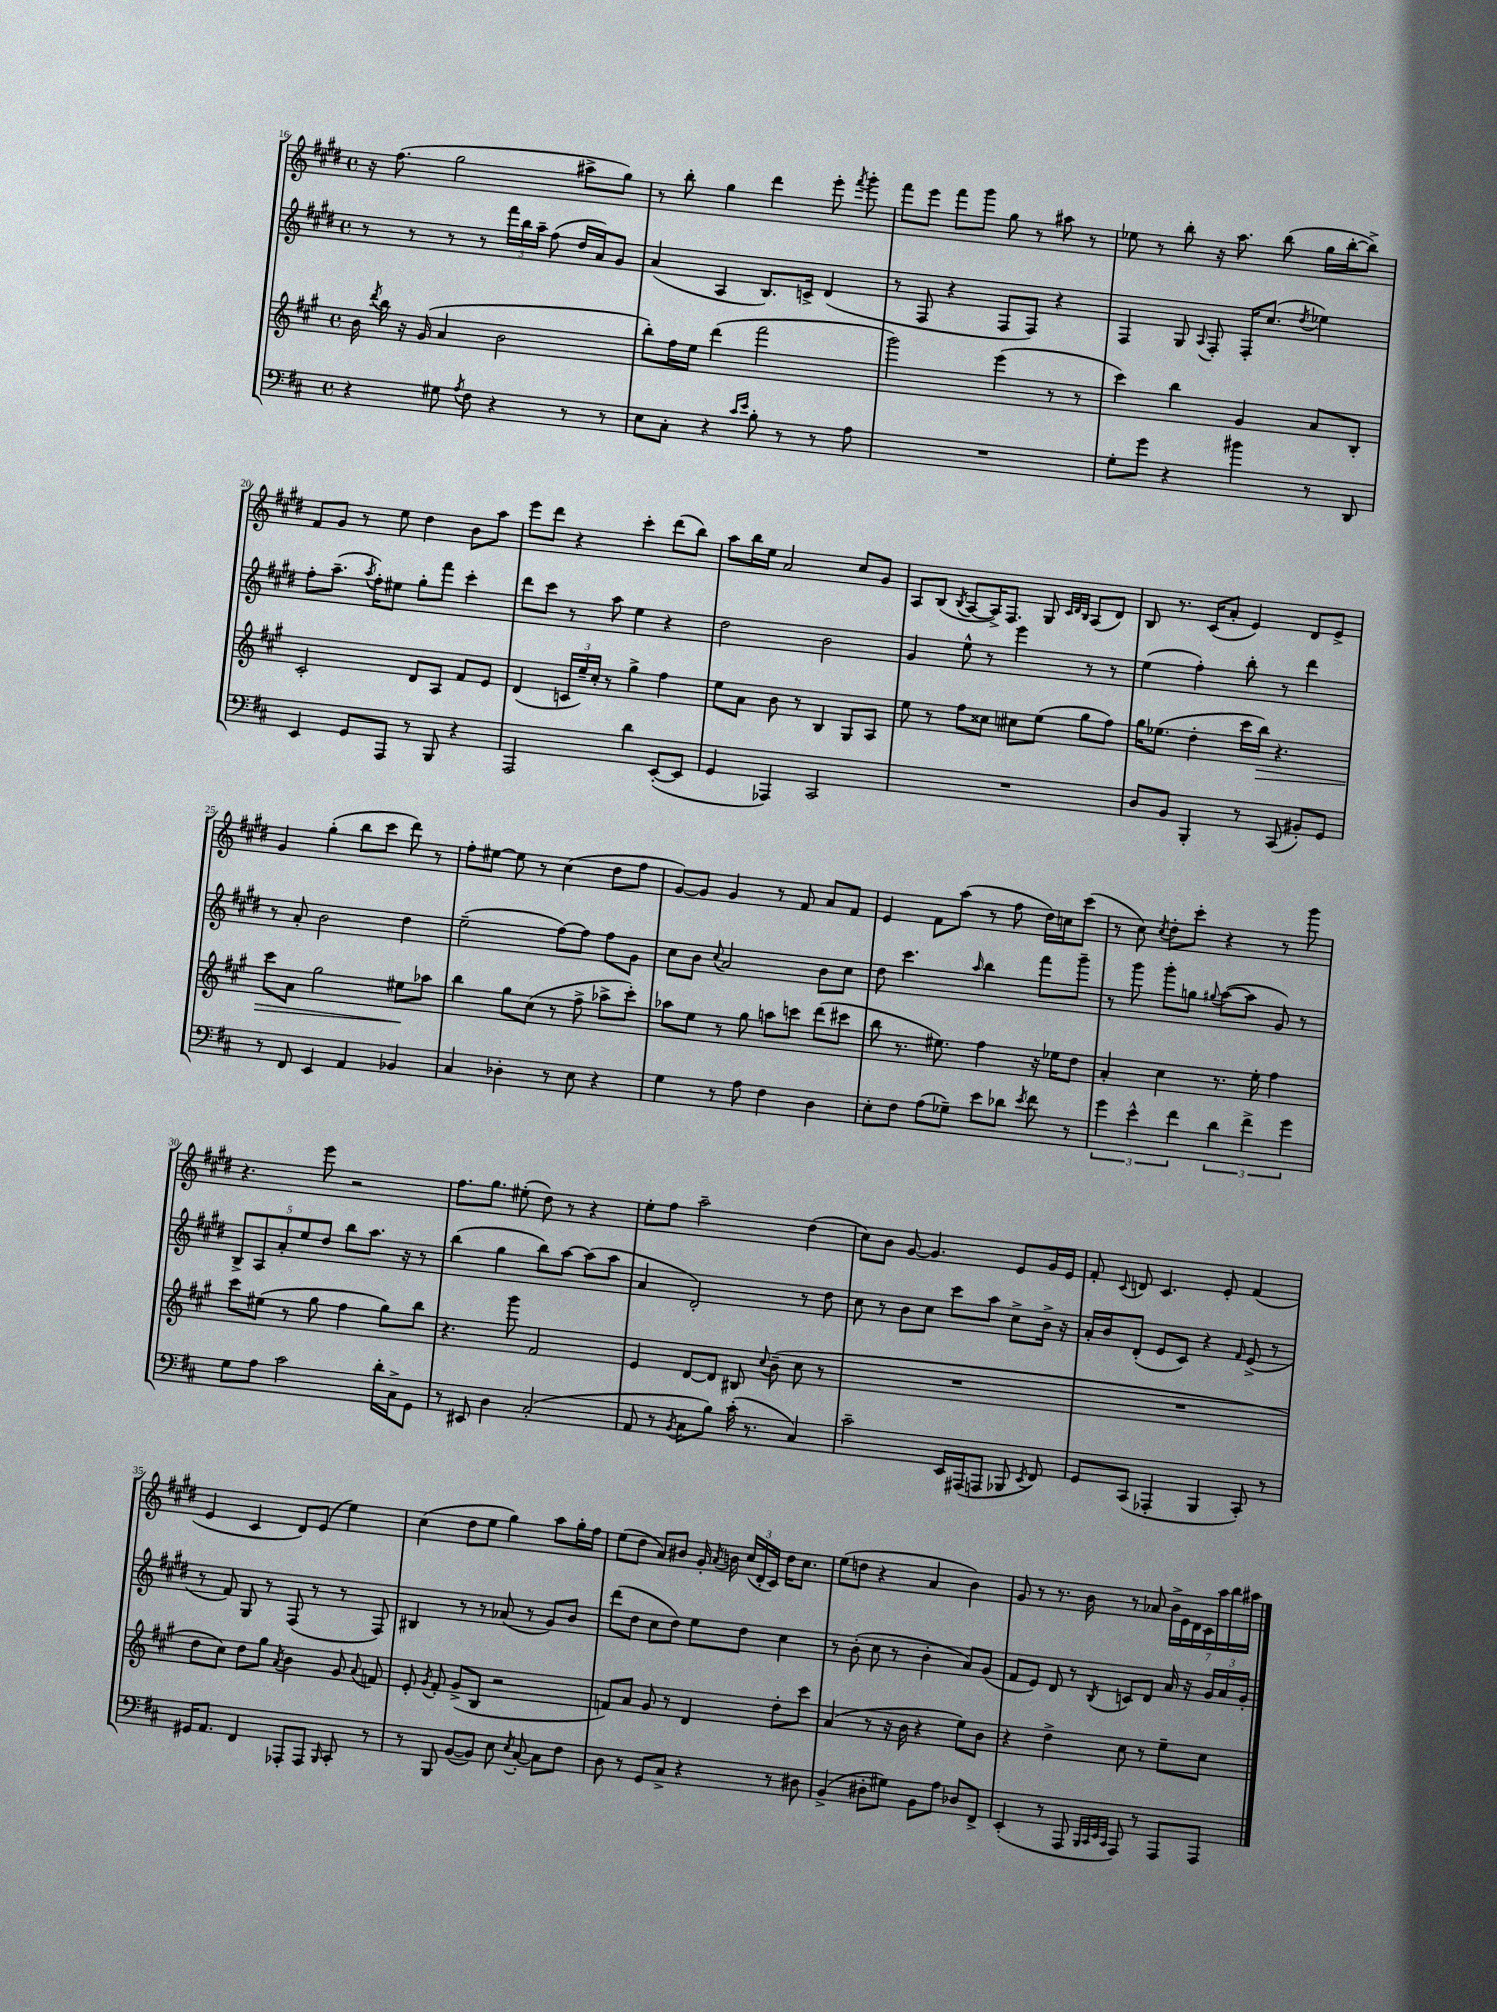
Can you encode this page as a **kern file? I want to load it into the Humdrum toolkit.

**kern	**kern	**kern	**kern
*staff4	*staff3	*staff2	*staff1
*clefF4	*clefG2	*clefG2	*clefG2
*k[f#c#]	*k[f#c#g#]	*k[f#c#g#d#]	*k[f#c#g#d#]
*M4/4	*M4/4	*M4/4	*M4/4
*met(c)	*met(c)	*met(c)	*met(c)
4r	16b	8r	16r
.	8qddd	.	.
.	16bb	.	(8.ff#
.	16r	8r	.
.	(16g#	.	.
8G#	4a	8r	2gg#
8qA	.	.	.
8F#	.	8r	.
4r	2b	24fff#	.
.	.	24bb	.
.	.	24aa~	.
.	.	(8ff#	.
8r	.	16dd#	8aa#^
.	.	16a)	.
8r	.	8g#	8gg#)
=	=	=	=
8E	8bb')	(4a	8r
8C#'	16ff#	.	8bb'
.	16ee	.	.
4r	(4ddd	4A	4gg#
16qqc#	.	.	.
16qqe	.	.	.
8B'	2fff#	8.B)	4ddd#
8r	.	.	.
.	.	16c^	.
8r	.	(4d#	8eee'
.	.	.	8qfff#
8A	.	.	8ggg#'
=	=	=	=
1r	2ggg#)	8r	8fff#
.	.	8F#	8eee
.	.	4r	8fff#
.	.	.	8ggg#
.	(4eee	8F#	8gg#
.	.	8F#)	8r
.	8r	4r	8aa#
.	8r	.	8r
=	=	=	=
8G'	4ccc#)	4F#	8ee-
8g	.	.	8r
4r	4bb	8G#	8bb'
.	.	8qqA	.
.	.	8F#'	16r
.	.	.	8.aa
4b#	4g#	16F#'	.
.	.	(8.cc#	.
.	.	.	(8bb
.	.	8qdd#	.
8r	8a	4ee-)	16gg#
.	.	.	[16bb'
8DD	8B'	.	8bb^])
=	=	=	=
4EE	2c#'	8ff#'	8f#
.	.	(8.aa~	8g#
8GG	.	.	8r
.	.	8qaa	.
.	.	16ff#')	.
8AAA	.	8ee#	8ee
8r	8d	8gg#'	4dd#
8BBB	8A	8fff#	.
4r	8f#	4ccc#'	8b
.	8e	.	8aa
=	=	=	=
2AAA	(4d	8ddd#	8eee
.	.	8ccc#	8ddd#
.	24c	8r	4r
.	24ee~)	.	.
.	24cc#'	.	.
.	8r	8aa	.
4d	4gg#^	4ee	4ccc#'
([8EE'	4ff#	4r	(8ddd#
8EE]	.	.	8bb)
=	=	=	=
4GG	8ee	2dd#	8aa
.	8a	.	16bb
.	.	.	16ee
4AAA-)	8b	.	2a
.	8r	.	.
2CC#	4B	2b	.
.	8G#	.	8cc#
.	8A	.	8g#
=	=	=	=
1r	8ee	4g#	8A
.	8r	.	(8B
.	.	.	8qB
.	8ff#	8ee^^	[8A
.	8cc##	8r	16A^])
.	.	.	8.F#
.	8cc#	4eee	.
.	(8ee	.	8G#
.	.	.	32qqc#
.	.	.	32qqd#
.	.	.	32qqB
.	8gg#	8r	(8A
.	8ff#)	8r	8d#)
=	=	=	=
8D	16gg#	(4ee	8B
.	(8.ee-	.	.
8BB	.	.	8.r
4BBB'	4dd'	4ff#')	.
.	.	.	(16c#
.	.	.	8a'
8r	16ccc#	8bb'	4e)
.	16bb)	.	.
(8CC#	4.r	8r	.
8BB#')	.	4ddd#	8d#
8GG	.	.	8e^
=	=	=	=
8r	8ccc#	8r	4g#
8FF#	8a	8a'	.
4EE	2gg#	2b	(4gg#'
4AA	.	.	8bb
.	.	.	8ccc#
4BB-	8ee#	4dd#	8ddd#)
.	8aa-	.	8r
=	=	=	=
4C#	4bb	(2ee~	8ff#'
.	.	.	[8ee#
4D-'	8gg#	.	8ee#]
.	(8cc#	.	8r
8r	8r	[8ff#)	(4cc#
8E	8ff#^	8ff#]	.
4r	8aa-^	8ff#	8dd#
.	8ccc#')	8g#	8ff#
=	=	=	=
4G	8aa-	8cc#	[8g#)
.	8ee	8b	8g#]
.	.	8qqcc#	.
8r	8r	2a	4g#
8A	8gg#	.	.
4F#	8aa	.	8r
.	8ccc	.	8f#
4D	(8ddd	8b	8a
.	8ccc#	8cc#	8f#
=	=	=	=
8E'	8bb	8dd#	4e
8F#	8.r	4.ccc#	.
(8A	.	.	8f#
.	8.ee#)	.	.
8G-~)	.	.	(8aa
.	.	16qqaa	.
8e	4ff#	4bb	8r
8d-	.	.	8ff#
8qe	.	.	.
8f#	16r	8fff#	16dd#)
.	16ee-	.	16cc
8r	8dd	8ggg#~	(8ccc#
=	=	=	=
6g	4a'	8r	8r
.	.	8ggg#	8cc#)
6e^^	.	.	.
.	.	.	8qcc#
.	4cc#	8ggg#'	8dd#'
6f#	.	.	.
.	.	8gg	8ccc#'
.	.	8qqgg#	.
6d	8.r	([8aa	4r
.	.	8aa]	.
6f#^	.	.	.
.	16ee'	.	.
.	4ff#	8g#)	8r
6g	.	.	.
.	.	8r	8ggg#
=	=	=	=
8G	8ccc#	10B^	4.r
.	.	10A	.
8A	(8ee#	.	.
.	.	10a'	.
2c#	8r	.	.
.	.	10ee	.
.	8gg#	.	8eee
.	.	10dd#	.
.	4ff#	8bb	2r
.	.	8.aa	.
16d'	8gg#)	.	.
16C#^	.	16r	.
8GG	8bb	8r	.
=	=	=	=
8r	4.r	(4bb	8.ff#
8EE#	.	.	.
.	.	.	8.gg#
4D	.	4gg#	.
.	8ggg#	.	(8ee#'
(2C#'	2f#	8bb)	8dd#)
.	.	[8aa	8r
.	.	(8aa]	4r
.	.	8aa	.
=	=	=	=
8AA	4e	4a	8ee'
8r	.	.	8ff#
8qBB	.	.	.
8C#	[8d	2d#')	2aa~
8B)	8d]	.	.
(16c#'	8B#	.	.
8.r	.	.	.
.	8qqcc#	.	.
.	(8b~	.	.
4C#)	8cc#	8r	(4dd#
.	8r	8dd#	.
=	=	=	=
2c#~	1r	8cc#	8cc#)
.	.	8r	8b
.	.	8b	[8g#
.	.	8cc#	4.g#]
16EE	.	8ccc#	.
(16AAA#	.	.	.
8AAA	.	8aa	.
8BBB-	.	8cc#^	8e
8qEE	.	.	.
8FF#)	.	16b^	16g#
.	.	16r	16e
=	=	=	=
8GG	1r	16a'	8f#'
.	.	16b	.
.	.	.	8qqc#
(8CC#	.	(8d#'	8d
4AAA-'	.	8e	4.c#
.	.	8c#)	.
4BBB	.	4r	.
.	.	.	8e'
.	.	16qqf#	.
8CC#')	.	(8e^	(4f#
8r	.	8r	.
=	=	=	=
16GG#	8dd	8r	4e
8.AA	.	.	.
.	8cc#)	8f#)	.
4FF#	8dd	8G#	4c#
.	8gg#	8r	.
.	8qa	.	.
8AAA-'	4b	(8F#	8d#)
8AAA-	.	8r	(8e
16qqBBB	.	.	.
8CC#'	8g#	8r	4ee)
.	8qqa	.	.
8r	8f	8F#)	.
=	=	=	=
8r	8e'	4B#	(4cc#
.	8qg#	.	.
8BBB	8f#'	.	.
([8BB	(8g#^	8r	8dd#
8BB])	8B	8r	8ee
8E	2r	(8a-	4gg#)
8qE	.	.	.
[8C#'	.	8r	.
8C#]	.	8g#)	8aa
8F#	.	8b	16gg#'
.	.	.	16ff#
=	=	=	=
8D	8f)	(8ddd#	(8ee
8r	8a	8dd#	8dd#
8GG	8g#	8cc#	8a)
8C#^	8r	8dd#)	8b#
4r	4d	8ee	16g#'
.	.	.	8qa
.	.	.	16b
.	.	8dd#	(24cc#
.	.	.	24d#'
.	.	.	24c#)
8r	8dd'	4cc#	16dd#
.	.	.	8.cc#
8D#	8ccc#	.	.
=	=	=	=
(4BB^	(4a	8r	(8ee
.	.	(8b'	8dd
8D#'	8r	8cc#	4r
8G#)	16r	8r	.
.	16b	.	.
8BB	4r	4b'	4a
8A	.	.	.
8D-	8ee)	8a)	4b)
8FF#^	8b	(8g#	.
=	=	=	=
(4EE'	4r	8f#	8g#
.	.	8e)	8r
8r	4dd^	8d#	8.r
8AAA	.	8r	.
.	.	.	16b
32qqBBB	.	.	.
32qqCC#	.	.	.
32qqEE	.	.	.
32qqCC#	.	8qB	.
8AAA)	8cc#	8c	8r
8r	8r	8d#	8a-
8AAA	8ee~	16a	28b^
.	.	.	28e
.	.	16r	.
.	.	.	28d#
.	.	.	28c#
8AAA	8cc#	24g#	.
.	.	.	28aa
.	.	24a	.
.	.	.	28bb
.	.	24g#'	.
.	.	.	28aa#
==	==	==	==
*-	*-	*-	*-
